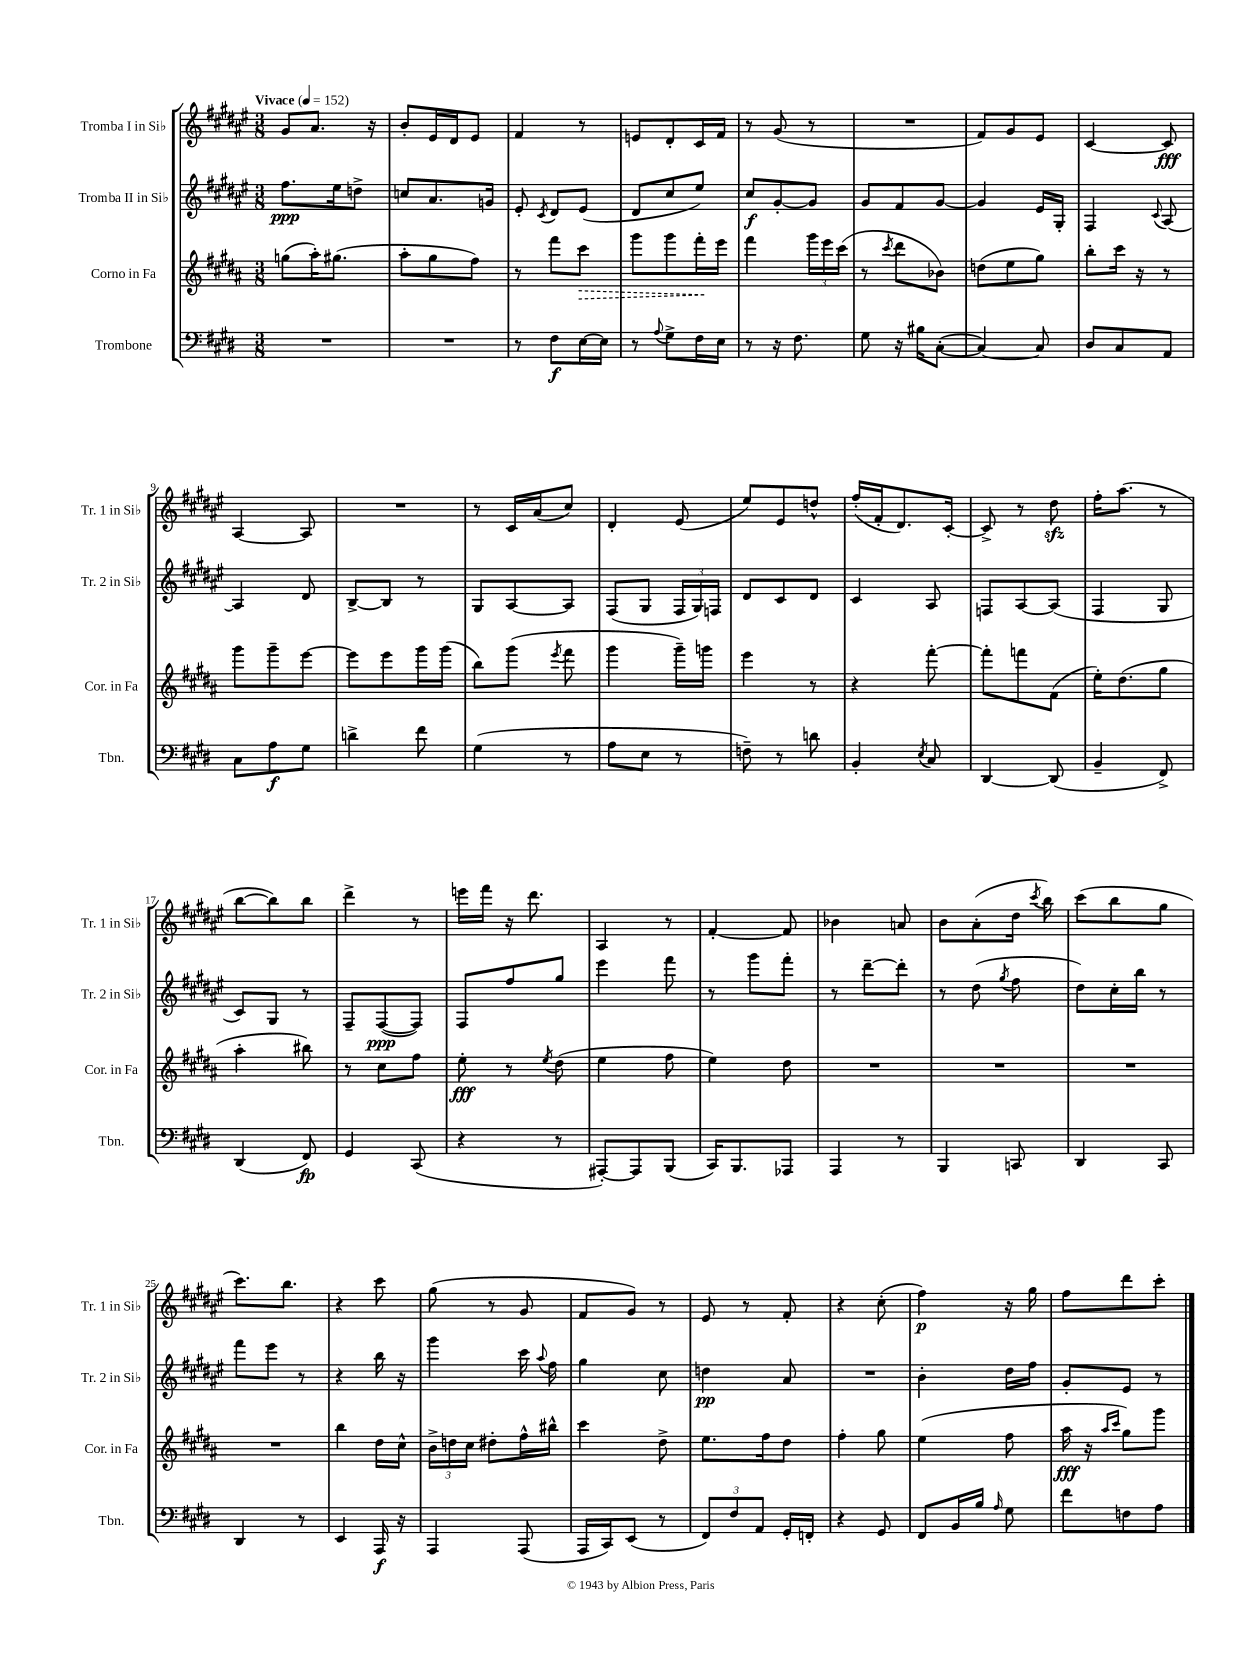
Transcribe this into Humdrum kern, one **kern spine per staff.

**kern	**dynam	**kern	**dynam	**kern	**dynam	**kern	**dynam
*part4	*part4	*part3	*part3	*part2	*part2	*part1	*part1
*staff4	*staff4	*staff3	*staff3	*staff2	*staff2	*staff1	*staff1
*I"Trombone	*	*I"Corno in Fa	*	*I"Tromba II in Si♭	*	*I"Tromba I in Si♭	*
*I'Tbn.	*	*I'Cor. in Fa	*	*I'Tr. 2 in Si♭	*	*I'Tr. 1 in Si♭	*
*clefF4	*	*clefG2	*	*clefG2	*	*clefG2	*
*k[f#c#g#d#]	*	*k[f#c#g#d#a#]	*	*k[f#c#g#d#a#e#]	*	*k[f#c#g#d#a#e#]	*
*M3/8	*	*M3/8	*	*M3/8	*	*M3/8	*
*MM152	*	*MM152	*	*MM152	*	*MM152	*
=1	=1	=1	=1	=1	=1	=1	=1
!	!	!	!	!	!	!LO:TX:a:B:t=Vivace	!
4.r	.	(8ggn\L	.	8.ff#\L	ppp	8g#/L	.
.	.	16aa#'\K)	.	.	.	8.a#/J	.
.	.	(8.gg#X\J	.	16ee#\k	.	.	.
.	.	.	.	8ddn^\J	.	.	.
.	.	.	.	.	.	16r	.
=2	=2	=2	=2	=2	=2	=2	=2
4.r	.	8aa#'\L	.	8ccn/L	.	8b'/L	.
.	.	8gg#\	.	8.a#/	.	16e#/L	.
.	.	.	.	.	.	16d#/J	.
.	.	8ff#\J)	.	.	.	8e#/J	.
.	.	.	.	16gn/Jk	.	.	.
=3	=3	=3	=3	=3	=3	=3	=3
8r	.	8r	.	8e#'/	.	4f#/	.
.	.	.	.	8qc#/	.	.	.
8F#\L	f	8fff#\L	.	8d#/L	.	.	.
!	!	!	!LO:HP:b	!	!	!	!
[16E\L	.	8ccc#\J	>	(8e#/J	.	8r	.
16E\JJ]	.	.	.	.	.	.	.
=4	=4	=4	=4	=4	=4	=4	=4
8r	.	8ggg#\L	.	8d#/L	.	8en/L	.
8qqA/	.	.	.	.	.	.	.
8G#^\L	.	8ggg#\	.	8cc#/	.	8d#'/	.
16F#\L	.	16fff#'\L	.	8ee#/J)	.	16c#/L	.
16E\JJ	.	16eee\JJ	]	.	.	16f#/JJ	.
=5	=5	=5	=5	=5	=5	=5	=5
8r	.	4fff#\	.	8cc#/L	f	8r	.
16r	.	.	.	[8g#'/	.	(8g#/	.
8.F#\	.	.	.	.	.	.	.
.	.	24ggg#\LL	.	8g#/J]	.	8r	.
.	.	24eee\	.	.	.	.	.
.	.	(24ccc#\JJ	.	.	.	.	.
=6	=6	=6	=6	=6	=6	=6	=6
8G#\	.	8r	.	8g#/L	.	4.r	.
.	.	8qccc#/	.	.	.	.	.
16r	.	8ddd#\L	.	8f#/	.	.	.
16B#X\KL	.	.	.	.	.	.	.
([8C#'\J	.	8b-X\J)	.	[8g#/J	.	.	.
=7	=7	=7	=7	=7	=7	=7	=7
4C#/_)	.	(8ddn\L	.	4g#/]	.	8f#/L)	.
.	.	8ee\	.	.	.	8g#/	.
8C#/]	.	8gg#\J)	.	16e#/LL	.	8e#/J	.
.	.	.	.	16G#'/JJ	.	.	.
=8	=8	=8	=8	=8	=8	=8	=8
8D#/L	.	8bb'\L	.	4F#/	.	[4c#/	.
8C#/	.	16ccc#\Jk	.	.	.	.	.
.	.	16r	.	.	.	.	.
.	.	.	.	8qqc#/	.	.	.
8AA/J	.	8r	.	[8A#/	.	8c#/]	fff
!!LO:LB:g=z
=9	=9	=9	=9	=9	=9	=9	=9
8C#\L	.	8ggg#\L	.	4A#/]	.	[4A#/	.
8A\	f	8ggg#~\	.	.	.	.	.
8G#\J	.	[8eee\J	.	8d#/	.	8A#/]	.
=10	=10	=10	=10	=10	=10	=10	=10
4dn^\	.	8eee\L]	.	[8B^/L	.	4.r	.
.	.	8eee\	.	8B/J]	.	.	.
8f#\	.	16ggg#\L	.	8r	.	.	.
.	.	(16ggg#\JJ	.	.	.	.	.
=11	=11	=11	=11	=11	=11	=11	=11
(4G#\	.	8bb\L)	.	8G#/L	.	8r	.
.	.	(8ggg#\J	.	[8A#/	.	16c#/LL	.
.	.	.	.	.	.	(16a#/J	.
.	.	8qeee/	.	.	.	.	.
8r	.	8fff#\	.	8A#/J]	.	8cc#/J)	.
=12	=12	=12	=12	=12	=12	=12	=12
8A\L	.	4ggg#\	.	(8F#/L	.	4d#'/	.
8E\J	.	.	.	8G#/J	.	.	.
8r	.	16ggg#~\LL)	.	24F#/LL	.	(8e#/	.
.	.	.	.	24G#/)	.	.	.
.	.	16gggn\JJ	.	.	.	.	.
.	.	.	.	24Fn/JJ	.	.	.
=13	=13	=13	=13	=13	=13	=13	=13
8Fn~\)	.	4eee\	.	8d#/L	.	8ee#/L)	.
8r	.	.	.	8c#/	.	8e#/	.
8dn\	.	8r	.	8d#/J	.	8ddn^^/J	.
=14	=14	=14	=14	=14	=14	=14	=14
4BB'/	.	4r	.	4c#/	.	(16ff#'/LL	.
.	.	.	.	.	.	16f#'/J	.
.	.	.	.	.	.	8.d#/)	.
8qE/	.	.	.	.	.	.	.
8C#/	.	[8fff#'\	.	8A#/	.	.	.
.	.	.	.	.	.	[16c#'/Jk	.
=15	=15	=15	=15	=15	=15	=15	=15
[4DD#/	.	8fff#'\L]	.	8Fn/L	.	8c#^/]	.
.	.	8fffn\	.	[8A#/	.	8r	.
(8DD#/]	.	(8f#\J	.	(8A#/J]	.	8dd#zz\	.
=16	=16	=16	=16	=16	=16	=16	=16
4BB~/	.	16ee'\KL)	.	4F#/	.	16ff#'\KL	.
.	.	(8.dd#\	.	.	.	(8.aa#\J	.
8FF#^/)	.	8gg#\J	.	8G#/	.	8r	.
!!LO:LB:g=z
=17	=17	=17	=17	=17	=17	=17	=17
(4DD#/	.	4aa#'\	.	8c#/L)	.	[8bb\L	.
.	.	.	.	8G#/J	.	8bb\])	.
8FF#/)	fp	8bb#X\)	.	8r	.	8bb\J	.
=18	=18	=18	=18	=18	=18	=18	=18
4GG#/	.	8r	.	8F#~/L	.	4ddd#^\	.
.	.	8cc#\L	.	([8F#/	ppp	.	.
(8CC#/	.	8ff#\J	.	8F#/J])	.	8r	.
=19	=19	=19	=19	=19	=19	=19	=19
4r	.	8ee'\	fff	8F#/L	.	16eeen\LL	.
.	.	.	.	.	.	16fff#\JJ	.
.	.	8r	.	8ff#/	.	16r	.
.	.	.	.	.	.	8.ddd#\	.
.	.	8qee/	.	.	.	.	.
8r	.	(8dd#\	.	8gg#/J	.	.	.
=20	=20	=20	=20	=20	=20	=20	=20
[8AAA#X'/L)	.	4ee\	.	4eee#\	.	4A#/	.
8AAA#/]	.	.	.	.	.	.	.
(8BBB/J	.	8ff#\	.	8fff#\	.	8r	.
=21	=21	=21	=21	=21	=21	=21	=21
16CC#/KL)	.	4ee\)	.	8r	.	[4f#'/	.
8.BBB/	.	.	.	.	.	.	.
.	.	.	.	8ggg#\L	.	.	.
8AAA-X/J	.	8dd#\	.	8fff#'\J	.	8f#/]	.
=22	=22	=22	=22	=22	=22	=22	=22
4AAA/	.	4.r	.	8r	.	4b-X\	.
.	.	.	.	[8ddd#~\L	.	.	.
8r	.	.	.	8ddd#'\J]	.	8an/	.
=23	=23	=23	=23	=23	=23	=23	=23
4BBB/	.	4.r	.	8r	.	8b\L	.
.	.	.	.	(8dd#\	.	(8a#'\	.
.	.	.	.	8qgg#/	.	.	.
8CCn/	.	.	.	8ff#\	.	16dd#\Jk	.
.	.	.	.	.	.	8qccc#/	.
.	.	.	.	.	.	16bb\)	.
=24	=24	=24	=24	=24	=24	=24	=24
4DD#/	.	4.r	.	8dd#\L)	.	(8ccc#\L	.
.	.	.	.	16cc#'\L	.	8bb\	.
.	.	.	.	16bb\JJ	.	.	.
8CC#/	.	.	.	8r	.	8gg#\J	.
!!LO:LB:g=z
=25	=25	=25	=25	=25	=25	=25	=25
4DD#/	.	4.r	.	8fff#\L	.	8.ccc#\L)	.
.	.	.	.	8eee#\J	.	.	.
.	.	.	.	.	.	8.bb\J	.
8r	.	.	.	8r	.	.	.
=26	=26	=26	=26	=26	=26	=26	=26
4EE/	.	4bb\	.	4r	.	4r	.
16AAA/	f	16dd#\LL	.	16bb\	.	8ccc#\	.
16r	.	16cc#^^\JJ	.	16r	.	.	.
=27	=27	=27	=27	=27	=27	=27	=27
4AAA/	.	24b^\LL	.	4ggg#\	.	(8gg#\	.
.	.	24ddn\	.	.	.	.	.
.	.	24cc#\JJ	.	.	.	.	.
.	.	8dd#X'\L	.	.	.	8r	.
(8AAA/	.	16ff#^^\L	.	16ccc#\	.	8g#/	.
.	.	.	.	8qqaa#/	.	.	.
.	.	16bb#X^^\JJ	.	16ff#\	.	.	.
=28	=28	=28	=28	=28	=28	=28	=28
16AAA/LL	.	4ccc#\	.	4gg#\	.	8f#/L	.
16CC#/J)	.	.	.	.	.	.	.
(8EE/J	.	.	.	.	.	8g#/J)	.
8r	.	8dd#^\	.	8cc#\	.	8r	.
=29	=29	=29	=29	=29	=29	=29	=29
12FF#/L)	.	8.ee\L	.	4ddn\	pp	8e#/	.
12F#/	.	.	.	.	.	.	.
.	.	.	.	.	.	8r	.
12AA/J	.	.	.	.	.	.	.
.	.	16ff#\k	.	.	.	.	.
16GG#'/LL	.	8dd#\J	.	8a#/	.	8f#'/	.
16FFn'/JJ	.	.	.	.	.	.	.
=30	=30	=30	=30	=30	=30	=30	=30
4r	.	4ff#'\	.	4.r	.	4r	.
8GG#/	.	8gg#\	.	.	.	(8cc#'\	.
=31	=31	=31	=31	=31	=31	=31	=31
8FF#/L	.	(4ee\	.	4b'\	.	4ff#\)	p
16BB/L	.	.	.	.	.	.	.
16B/JJ	.	.	.	.	.	.	.
16qqA/	.	.	.	.	.	.	.
8G#\	.	8ff#\	.	16dd#\LL	.	16r	.
.	.	.	.	16ff#\JJ	.	16gg#\	.
=32	=32	=32	=32	=32	=32	=32	=32
8f#\L	.	16aa#\	fff	8g#'/L	.	8ff#\L	.
.	.	16r	.	.	.	.	.
.	.	16qqaa#/LL	.	.	.	.	.
.	.	16qqccc#/JJ	.	.	.	.	.
8Fn\	.	8gg#\L)	.	8e#/J	.	8ddd#\	.
8A\J	.	8ggg#\J	.	8r	.	8ccc#'\J	.
==	==	==	==	==	==	==	==
*-	*-	*-	*-	*-	*-	*-	*-
